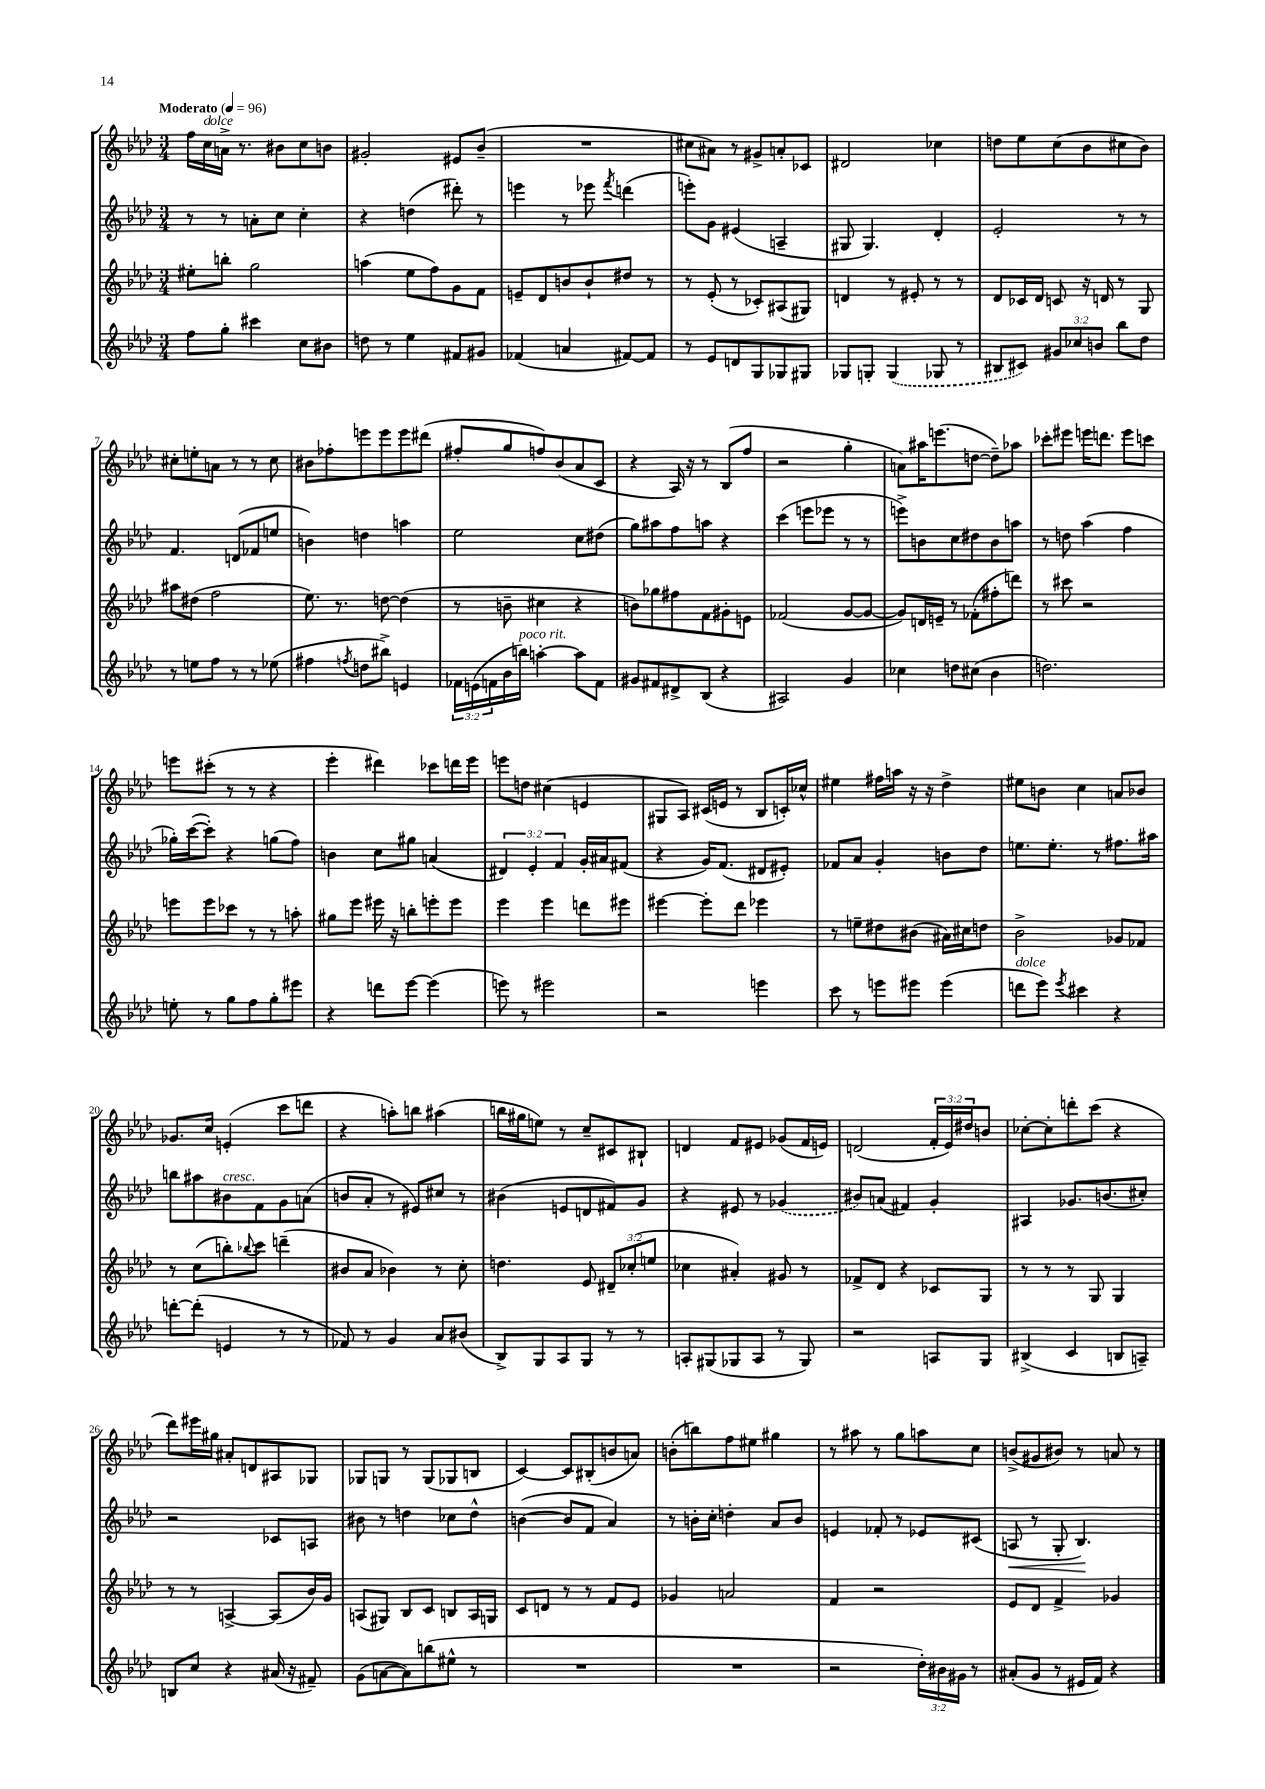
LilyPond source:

<<
\new StaffGroup <<
\new Staff = "s0" {
    \clef treble \key aes \major \numericTimeSignature \time 3/4 \override Staff.TupletNumber.text = #tuplet-number::calc-fraction-text \tempo "Moderato" 4 = 96
    f''16 c''16^\markup { \italic "dolce" } a'16-> r8. bis'8 c''8 b'8 |
    gis'2-. eis'8 bes'8--( |
    R2. |
    cis''8 ais'8) r8 gis'8-> a'8-. ces'8 |
    dis'2 ces''4 |
    d''8 ees''8 c''8( bes'8 cis''8 bes'8) |
    cis''8-. e''8-. a'8 r8 r8 cis''8 |
    bis'8 fes''8-. e'''8 e'''8 e'''8 dis'''8( |
    fis''8-. g''8 f''8) bes'8( aes'8 c'8 |
    r4 aes16) r16 r8 bes8( f''8 |
    r2 g''4-. |
    a'8) ais''16 e'''8.( d''8~ d''8--) aes''8 |
    ces'''8-. eis'''8 e'''16 d'''8. e'''8 c'''8 |
    e'''8 cis'''8-.( r8 r8 r4 |
    ees'''4-. dis'''4) ces'''8 d'''16 ees'''16 |
    e'''8 d''8 cis''4( e'4 |
    gis8 aes8) cis'16( e'16 r8 bes8 c'16-.) ces''16-^ |
    eis''4 fis''16 a''16 r16 r16 des''4-> |
    eis''8 b'8 c''4 a'8 bes'8 |
    ges'8. c''16 e'4-.( c'''8 d'''8 |
    r4 a''8-.) b''8 ais''4( |
    b''16 gis''16 e''8) r8 c''8-- cis'8 bis8-! |
    d'4 f'8 eis'8 ges'8( f'16 e'16) |
    d'2( \tuplet 3/2 { f'16-. ees'16) dis''16 } b'8 |
    ces''8~-. ces''8-. d'''8-. c'''8( r4 |
    des'''8) eis'''16 gis''16 ais'8-. d'8 ais8 ges8 |
    ges8 g8 r8 g8( ges8 b8 |
    c'4~) c'8 bis8-.( b'8 a'8) |
    b'8-.( b''8) f''8 eis''8 gis''4 |
    r8 ais''8 r8 g''8 a''8 c''8 |
    b'8->( gis'8 bis'8) r8 a'8 r8 \bar "|." |
}
\new Staff = "s1" {
    \clef treble \key aes \major \numericTimeSignature \time 3/4 \override Staff.TupletNumber.text = #tuplet-number::calc-fraction-text
    r8 r8 a'8-. c''8 c''4-. |
    r4 d''4( dis'''8-.) r8 |
    e'''4 r8 ees'''8 \acciaccatura { f'''8 } d'''4( |
    e'''8-.) g'8 eis'4( a4-- |
    gis8 gis4.) des'4-. |
    ees'2-. r8 r8 |
    f'4. d'8( fes'8 e''8 |
    b'4) d''4 a''4 |
    ees''2 c''8 dis''8( |
    g''8) ais''8 f''8 a''8 r4 |
    c'''4( e'''8 ees'''8 r8 r8 |
    e'''8->) b'8 c''8 dis''8 b'8 a''8 |
    r8 d''8 aes''4( f''4 |
    ges''16-.) c'''16~( c'''8-.) r4 g''8( f''8) |
    b'4 c''8 gis''8 a'4( |
    \tuplet 3/2 { dis'4) ees'4-. f'4 } g'16-. ais'16 fis'8( |
    r4 g'16) f'8.( dis'8 eis'8-.) |
    fes'8 aes'8 g'4-. b'8 des''8 |
    e''8. e''8.-. r8 fis''8. ais''16 |
    b''8 ais''8 bis'8^\markup { \italic "cresc." } f'8 g'8 a'8( |
    b'8 aes'8-. r8 eis'8) cis''8 r8 |
    bis'4( e'8 d'8 fis'8) g'8 |
    r4 eis'8 r8 \once \slurDashed ges'4( |
    bis'8) a'8( fis'4) g'4-. |
    ais4 ges'8. b'8.( cis''8-.) |
    r2 ces'8 a8 |
    bis'8 r8 d''4 ces''8 d''8-^ |
    b'4~( b'8 f'8 aes'4) |
    r8 b'16-. c''16-. d''4-. aes'8 b'8 |
    e'4 fes'8-. r8 ees'8 cis'8( |
    a8\< r8 g8-. bes4.\!) \bar "|." |
}
\new Staff = "s2" {
    \clef treble \key aes \major \numericTimeSignature \time 3/4 \override Staff.TupletNumber.text = #tuplet-number::calc-fraction-text
    eis''8-. b''8-. g''2 |
    a''4( ees''8 f''8) g'8 f'8 |
    e'8-- des'8 b'8 b'8-! dis''8 r8 |
    r8 ees'8-.( r8 ces'8-.) ais8( gis8) |
    d'4 r8 eis'8-. r8 r8 |
    des'8 ces'16 des'16 c'8 r16 d'16 r8 g8 |
    ais''8 dis''8( f''2 |
    ees''8.) r8. d''8~ d''4( |
    r8 b'8-- cis''4 r4 |
    b'8) ges''8 fis''8 f'8 gis'8-. e'8 |
    fes'2( g'8~ g'8~ |
    g'8) d'16 e'16-- r8 fes'8-.( fis''8-. d'''8) |
    r8 cis'''8 r2 |
    e'''8 e'''8 ces'''8 r8 r8 a''8-. |
    gis''8 ees'''8 eis'''16 r16 b''8-. e'''8-. e'''8 |
    ees'''4 ees'''4 d'''8 eis'''8 |
    eis'''4~ eis'''8-. des'''8 ees'''4 |
    r8 e''8-- dis''8 bis'8( ais'16) cis''16 d''8 |
    bes'2-> ges'8 fes'8 |
    r8 c''8( b''8-.) \appoggiatura { bes''8 } c'''8 d'''4--( |
    bis'8 aes'8 bes'4) r8 c''8-. |
    d''4. ees'8 \tuplet 3/2 { dis'8-- ces''8-.( e''8 } |
    ces''4 ais'4-.) gis'8 r8 |
    fes'8-> des'8 r4 ces'8 g8 |
    r8 r8 r8 g8 g4 |
    r8 r8 a4~-> a8( bes'16) g'16 |
    a8( gis8) bes8 c'8 b8 a16 g16 |
    c'8 d'8 r8 r8 f'8 ees'8 |
    ges'4 a'2 |
    f'4 r2 |
    ees'8 des'8 f'4-> ges'4 \bar "|." |
}
\new Staff = "s3" {
    \clef treble \key aes \major \numericTimeSignature \time 3/4 \override Staff.TupletNumber.text = #tuplet-number::calc-fraction-text
    f''8 g''8-. cis'''4 c''8 bis'8 |
    d''8 r8 ees''4 fis'8 gis'8 |
    fes'4( a'4 fis'8~) fis'8 |
    r8 ees'8 d'8 g8 ges8 gis8 |
    ges8 g8-. \once \slurDashed g4( ges8 r8 |
    bis8 cis'8) \tuplet 3/2 { gis'8 ces''8 b'8 } bes''8 des''8 |
    r8 e''8 f''8 r8 r8 ees''8( |
    fis''4 \acciaccatura { f''8 } d''8 bis''8->) e'4 |
    \tuplet 3/2 { fes'16 e'16( f'16 } bes'16 b''16^\markup { \italic "poco rit." }) a''4~-. a''8 f'8 |
    gis'8 fis'8 dis'8-> bes8( r4 |
    ais2) g'4 |
    ces''4 d''8 cis''8( bes'4 |
    d''2.) |
    e''8-. r8 g''8 f''8 g''8-. eis'''8 |
    r4 d'''8 ees'''8~ ees'''4( |
    e'''8) r8 eis'''2 |
    r2 e'''4 |
    c'''8 r8 e'''8 eis'''8 eis'''4( |
    d'''8^\markup { \italic "dolce" } ees'''8) \acciaccatura { ees'''8 } cis'''4 r4 |
    d'''8~-. d'''8-.( e'4 r8 r8 |
    fes'8) r8 g'4 aes'8 bis'8( |
    bes8->) g8 aes8 g8 r8 r8 |
    a8-. gis8( ges8 a8 r8 ges8) |
    r2 a8 g8 |
    bis4->( c'4 b8 a8--) |
    b8 c''8 r4 ais'16( r16 fis'8--) |
    g'8( a'8~ a'8) b''8( eis''8-^ r8 |
    R2. |
    R2. |
    r2 \tuplet 3/2 { des''16-.) bis'16 gis'16 } r8 |
    ais'8-.( g'8 r8 eis'16 f'16) r4 \bar "|." |
}
>>
>>
